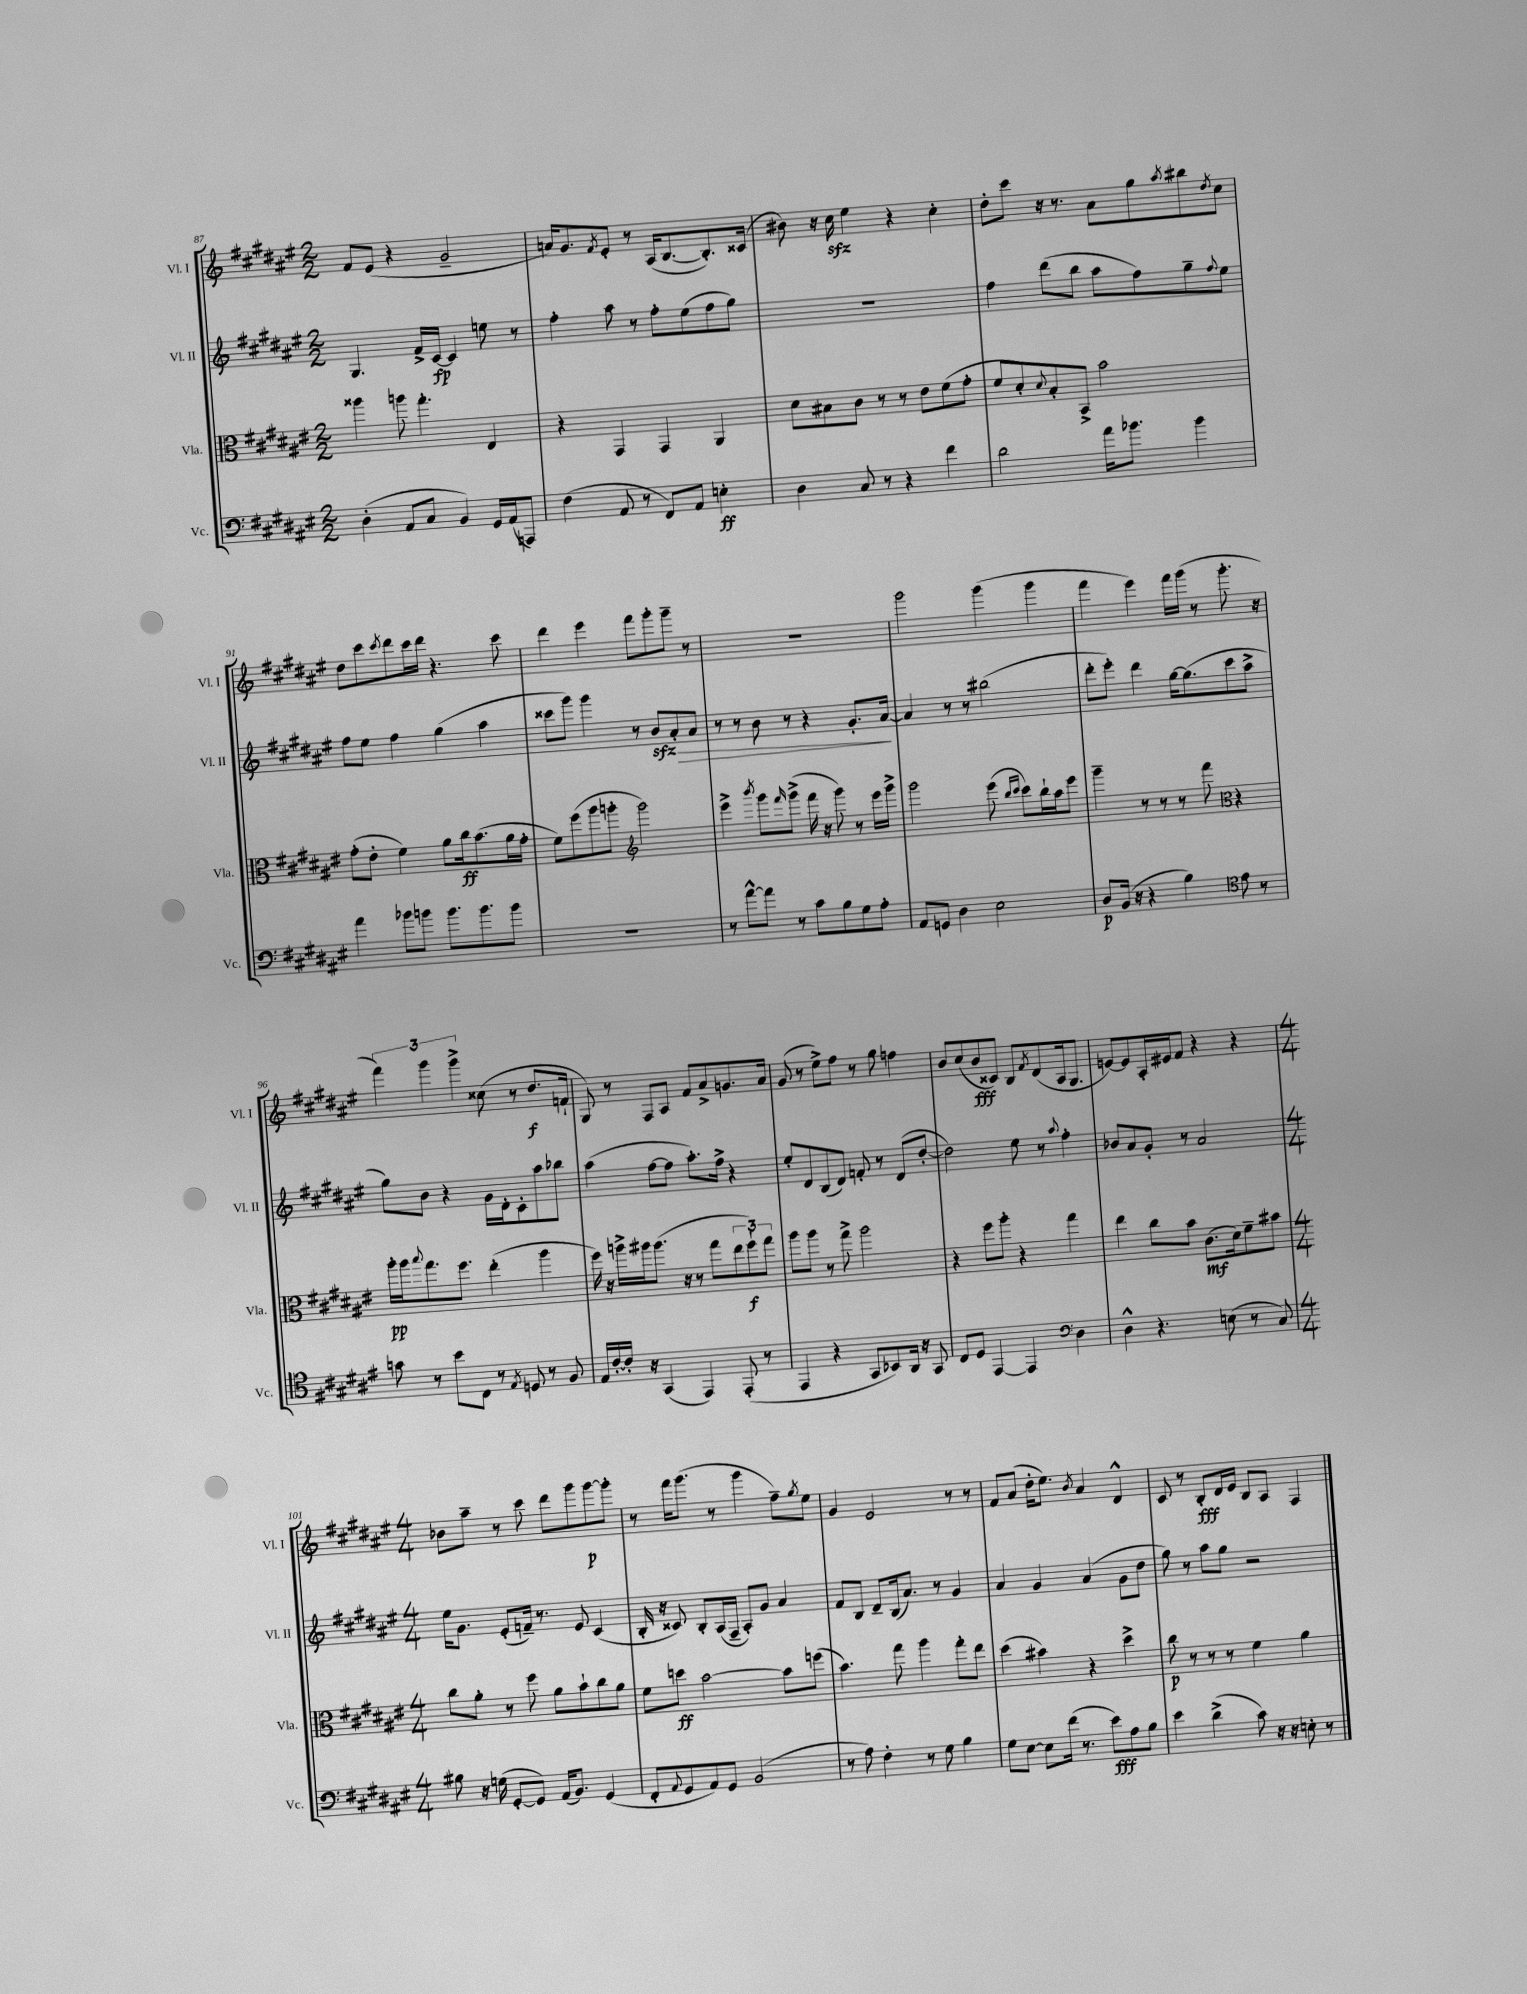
<<
\new StaffGroup <<
\new Staff = "s0" \with { instrumentName = "Vl. I" shortInstrumentName = "Vl. I" } {
    \clef treble \key fis \major \numericTimeSignature \time 2/2
    fis'8 eis'8( r4 gis'2-- |
    a'16) gis'8. \acciaccatura { fis'8 } eis'8-. r8 ais16( b8.~ b8.-.) cisis'16( |
    bis'8) r16 cis''16\sfz eis''4 r4 cis''4-. |
    dis''8-. cis'''8 r16 r8. ais'8 gis''8 \acciaccatura { ais''8 } bis''8 \acciaccatura { dis''8 } cis''8 |
    dis''8 cis'''8 \acciaccatura { cis'''8 } dis'''8 cis'''16 dis'''16 r4. cis'''8 |
    dis'''4 eis'''4 fis'''8 gis'''8-. gis'''8-- r8 |
    R1 |
    gis'''2 gis'''4( gis'''4 |
    fis'''4 eis'''4) fis'''16 gis'''16( r8 gis'''8.-. r16 |
    \tuplet 3/2 { fis'''4) gis'''4 gis'''4-> } cisis''8( r8 dis''8.\f f'16-! |
    gis8) r8 fis8 ais8 fis'8 ais'8-> g'8. ais'16 |
    gis'8( r8 eis''8->) fis''8 r8 gis''8 f''4 |
    b'8 cis''8( b'8\fff cisis'8) b8 \acciaccatura { fis'8 } dis'8( ais16 gis8. |
    e'8~) e'8 ais16-. eis'16 fis'8 r4 r4 |
    \numericTimeSignature \time 4/4 bes'8 ais''8-- r8 cis'''8 dis'''8 gis'''8 gis'''8~\p gis'''8-. |
    r8 fis'''16 gis'''8.( r8 gis'''4 fis''8--) \acciaccatura { gis''8 } eis''8 |
    gis'4 eis'2 r8 r8 |
    fis'8 ais'8( dis''16-. eis''8.) \acciaccatura { b'8 } ais'4 dis'4-^ |
    cis'8 r8 b8-.\fff dis'16 eis'16 b8 ais8 fis4 \bar "|." |
}
\new Staff = "s1" \with { instrumentName = "Vl. II" shortInstrumentName = "Vl. II" } {
    \clef treble \key fis \major \numericTimeSignature \time 2/2
    gis4. fis'16-> cis'16~\fp cis'4 e''8 r8 |
    fis''4-. ais''8 r8 fis''8-. eis''8( fis''8 gis''8) |
    R1 |
    fis''4 dis'''8( b''8 ais''8 fis''8) gis''8-- \appoggiatura { fis''8 } eis''8 |
    fis''8 eis''8 fis''4 gis''4( ais''4 |
    cisis'''8 gis'''8) gis'''4 r8 b'8\sfz\> ais'8-. ais'8 |
    r8 r8 b'8 r8 r4 gis'8.-. ais'16~\! |
    ais'4 r8 r8 bis''2( |
    dis'''8-. eis'''8-.) dis'''4 gis''16~ gis''8.( cis'''8 ais''8-> |
    gis''8) b'8 r4 gis'16 dis'16-. cis'8-. ais''8 bes''8 |
    ais''4( fis''8~ fis''8 ais''8.-.) fis''16-> r4 |
    eis''8-. dis'8 b8( dis'8) f'8-. r8 dis'8( dis''8~-. |
    dis''2) eis''8 r8 \appoggiatura { ais''8 } fis''4-. |
    bes'8 ais'8 gis'8-. r8 ais'2 |
    \numericTimeSignature \time 4/4 eis''16 gis'8. eis'8-.( f'16--) r8. eis'8 cis'4( |
    b16-. r16 cisis'8) b8-. ais16( fis16-- ais8-.) gis'8 ais'4 |
    fis'8 b8 dis'8-- b16( ais'8.) r8 gis'4 |
    ais'4 gis'4 ais'4( gis'8 dis''8 |
    gis''8) r8 ais''8 gis''8 r2 \bar "|." |
}
\new Staff = "s2" \with { instrumentName = "Vla." shortInstrumentName = "Vla." } {
    \clef alto \key fis \major \numericTimeSignature \time 2/2
    aisis''4 a''8 gis''4.-. eis4 |
    r4 gis,4 gis,4 ais,4 |
    dis'8 bis8 cis'8 r8 r8 eis'8 fis'8( gis'8-. |
    fis'8 dis'8-.) \appoggiatura { dis'8 } b8-. b,8-> b'2 |
    gis'8-.( eis'8-. fis'4) ais'8 cis''16\ff b'8.( ais'16 gis'16-. |
    fis'8) fis''8( ais''8 a''8-. \clef treble gis'''2) |
    eis'''4-> \acciaccatura { b'''8 } gis'''8 \grace { fis'''16 } gis'''8->( fis'''16 r16 gis'''8) r8 eis'''16 gis'''16-> |
    gis'''2 eis'''8( \grace { b''16 cis'''16 } cis'''8) b''16-! ais''16 eis'''8 |
    gis'''4-- r8 r8 r8 fis'''8 r4 |
    \clef alto ais''16-.\pp ais''16 \appoggiatura { b''8 } gis''8. fis''8. eis''4-.( ais''4 |
    fis''16) r16 a''16-> ais''16 ais''8.( r16 r8 gis''8 \tuplet 3/2 { eis''8 fis''8-!\f) gis''8 } |
    ais''8 ais''8 r8 gis''8-> ais''2 |
    r4 fis''8 ais''8-. r4 gis''4 |
    eis''4 cis''8 b'8 cis'8.\mf( dis'16) fis'8-- bis'8 |
    \numericTimeSignature \time 4/4 cis''8 ais'8-. r8 fis''8 ais'8 b'8-! cis''8 ais'8 |
    fis'8 d''8\ff b'2~ b'8 f''8( |
    b'4.) gis''8 ais''4 gis''8-. eis''8 |
    dis''4( bis'4) r4 dis''4-> |
    cis''8\p r8 r8 r8 fis'4 ais'4 \bar "|." |
}
\new Staff = "s3" \with { instrumentName = "Vc." shortInstrumentName = "Vc." } {
    \clef bass \key fis \major \numericTimeSignature \time 2/2
    dis4-.( ais,8 cis8 b,4) gis,16 ais,16( a,,8) |
    fis4( ais,8 r8 fis,8) ais,8 e4-.\ff |
    dis4 cis8 r8 r4 fis'4 |
    dis'2 ais'16 bes'8. bes'4 |
    ais'4 bes'8 b'8 b'8. b'8. b'8 |
    R1 |
    r8 ais'8~-^ ais'8 r8 cis'8 b8 gis8 ais8-. |
    ais,8 g,8 dis4 eis2 |
    dis8\p b,16( r16 r4 b4) \clef tenor eis'8 r8 |
    g'8 r8 b'8 cis8 r8 \acciaccatura { eis8 } d8 r8 fis8 |
    eis16 cis'16~-. cis'16-. r16 gis,4( eis,4) eis,8-.( r8 |
    eis,4 r4 gis,8 bes,8) ais,16 r16 gis,8 |
    cis8 dis8 eis,4~ eis,4 \clef bass dis4 |
    dis4-^ r4. e8( r8 cis8) |
    \numericTimeSignature \time 4/4 bis8 r16 g16( gis,8~-. gis,8) ais,16( b,8.) gis,4( |
    fis,8-. \appoggiatura { ais,8 } gis,8 ais,8) gis,8 b,2( |
    r8 ais8) fis4-. r8 gis8 b4 |
    gis8 eis8~ eis8 fis'16( r8. eis'8\fff) ais8 b8 |
    eis'4 dis'4->( cis'8) r16 r16 e8-. r8 \bar "|." |
}
>>
>>
\layout { \context { \Score currentBarNumber = #87 } }
